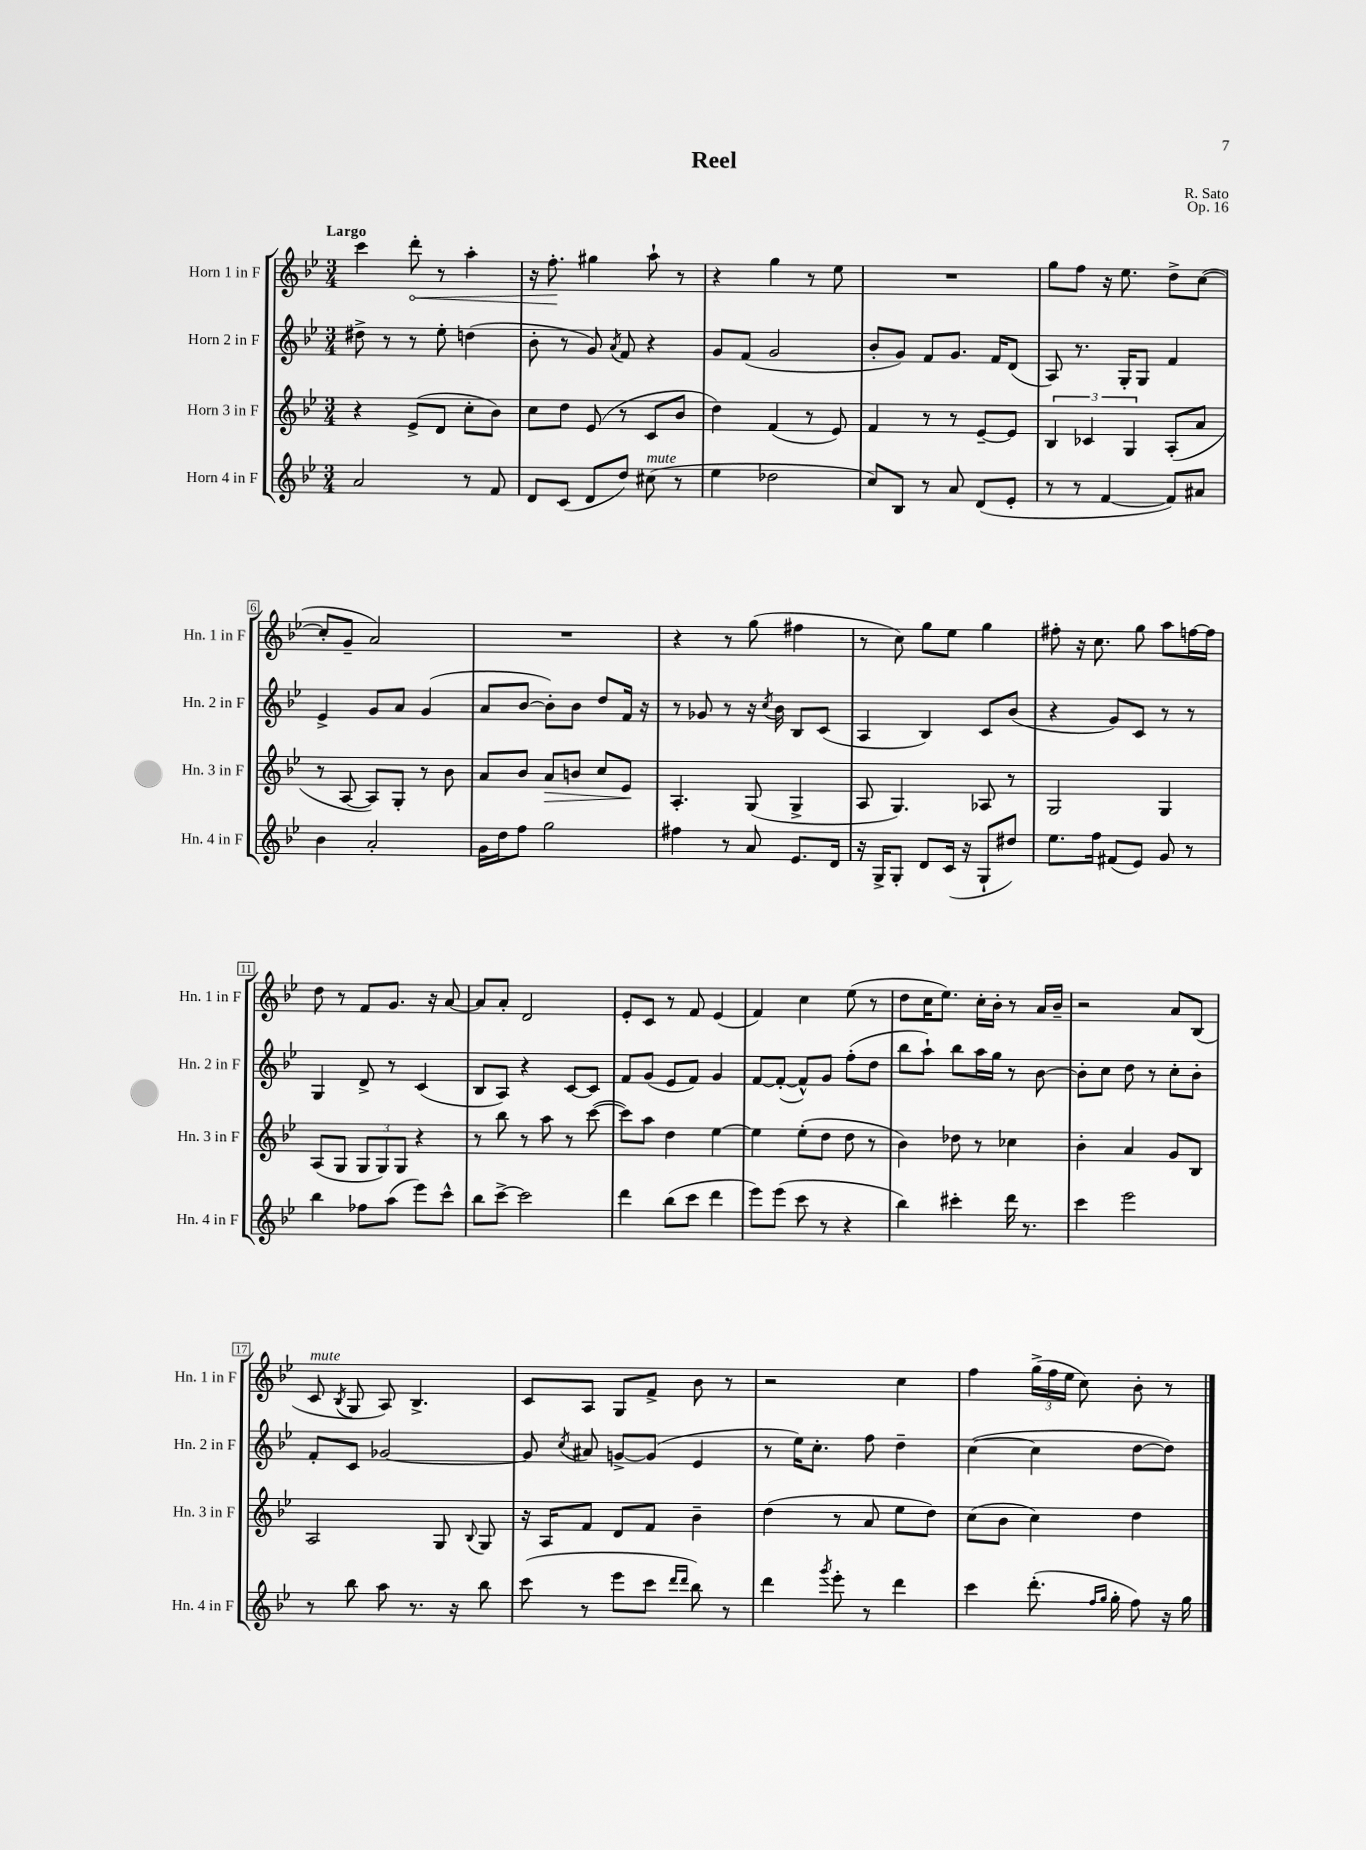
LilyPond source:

\header { title = "Reel" composer = "R. Sato" opus = "Op. 16" }
<<
\new StaffGroup <<
\new Staff = "s0" \with { instrumentName = "Horn 1 in F" shortInstrumentName = "Hn. 1 in F" } {
    \clef treble \key bes \major \numericTimeSignature \time 3/4 \tempo "Largo"
    \autoBeamOff c'''4 \once \override Hairpin.circled-tip = ##t d'''8-.\< r8 a''4-. |
    r16 f''8.-.\! gis''4 a''8-! r8 |
    r4 g''4 r8 ees''8 |
    R2. |
    g''8[ f''8] r16 ees''8. d''8[-> c''8]~( |
    c''8[-. g'8]-- a'2) |
    R2. |
    r4 r8 g''8( fis''4 |
    r8 c''8) g''8[ ees''8] g''4 |
    fis''8-. r16 c''8. g''8 a''8[ f''16~ f''16] |
    d''8 r8 f'8[ g'8.] r16 a'8~ |
    a'8[ a'8]-. d'2 |
    ees'8[-. c'8] r8 f'8 ees'4( |
    f'4) c''4 ees''8( r8 |
    d''8[ c''16 ees''8.]) c''16[-. bes'16]-. r8 a'16[ bes'16]-- |
    r2 a'8[ bes8]( |
    c'8^\markup { \italic "mute" } \acciaccatura { bes8 } g8 a8) bes4.-> |
    c'8[ a8] g8[ f'8]-> bes'8 r8 |
    r2 c''4 |
    f''4 \tuplet 3/2 { g''16[->( f''16 ees''16] } c''8) bes'8-. r8 \bar "|." |
}
\new Staff = "s1" \with { instrumentName = "Horn 2 in F" shortInstrumentName = "Hn. 2 in F" } {
    \clef treble \key bes \major \numericTimeSignature \time 3/4
    \autoBeamOff dis''8-> r8 r8 ees''8-. d''4( |
    bes'8-. r8 g'8) \acciaccatura { a'8 } f'8 r4 |
    g'8[ f'8]( g'2 |
    bes'8[-. g'8]) f'8[ g'8.] f'16[ d'8]( |
    a8) r8. g16[-. g8] f'4 |
    ees'4-> g'8[ a'8] g'4( |
    a'8[ bes'8]~ bes'8[-.) bes'8] d''8[ f'16] r16 |
    r8 ges'8 r8 r16 \acciaccatura { c''8 } bes'16 bes8[ c'8]( |
    a4 bes4) c'8[ bes'8]( |
    r4 g'8[) c'8] r8 r8 |
    g4 d'8-> r8 c'4( |
    bes8[ a8]) r4 c'8[~ c'8] |
    f'8[ g'8]( ees'8[ f'8]) g'4 |
    f'8[~ f'8]~-.( f'8[-^) g'8] f''8[-.( d''8] |
    bes''8[ a''8]-!) bes''8[ a''16 g''16] r8 bes'8~ |
    bes'8[-. c''8] d''8 r8 c''8[-. bes'8]-. |
    f'8[-. c'8] ges'2~ |
    ges'8 \acciaccatura { c''8 } ais'8 g'8[~-> g'8]( ees'4 |
    r8 ees''16[) c''8.]-. f''8 d''4-- |
    c''4~( c''4 d''8[~ d''8]) \bar "|." |
}
\new Staff = "s2" \with { instrumentName = "Horn 3 in F" shortInstrumentName = "Hn. 3 in F" } {
    \clef treble \key bes \major \numericTimeSignature \time 3/4
    \autoBeamOff r4 ees'8[->( d'8] c''8[-. bes'8]) |
    c''8[ d''8] ees'8( r8 c'8[ bes'8] |
    d''4) f'4( r8 ees'8) |
    f'4 r8 r8 ees'8[~-- ees'8] |
    \tuplet 3/2 { bes4 ces'4 g4 } a8[-.( a'8] |
    r8 a8~ a8[) g8]-. r8 bes'8 |
    a'8[ bes'8] a'8[\> b'8] c''8[ ees'8]\! |
    a4.-. g8( g4-> |
    a8 g4.) aes8 r8 |
    g2 g4 |
    a8[( g8] \tuplet 3/2 { g8[ g8) g8] } r4 |
    r8 bes''8 r8 a''8 r8 c'''8~( |
    c'''8[) a''8] d''4 ees''4~ |
    ees''4 ees''8[-.( d''8] d''8 r8 |
    bes'4) des''8 r8 ces''4 |
    bes'4-. a'4 g'8[ bes8] |
    a2 g8 \appoggiatura { bes8 } g8 |
    r16 a16[ f'8] d'8[ f'8] bes'4-- |
    d''4( r8 a'8 ees''8[ d''8]) |
    c''8[( bes'8] c''4) d''4 \bar "|." |
}
\new Staff = "s3" \with { instrumentName = "Horn 4 in F" shortInstrumentName = "Hn. 4 in F" } {
    \clef treble \key bes \major \numericTimeSignature \time 3/4
    \autoBeamOff a'2 r8 f'8 |
    d'8[ c'8]( d'8[ d''8]) cis''8^\markup { \italic "mute" }( r8 |
    ees''4 des''2 |
    c''8[) bes8] r8 a'8 d'8[( ees'8]-. |
    r8 r8 f'4~ f'8[) ais'8] |
    bes'4 a'2-. |
    g'16[ d''16 f''8] g''2 |
    fis''4 r8 a'8 ees'8.[ d'16] |
    r16 g16[-> g8]-. d'8[ c'16]( r16 g8[-! dis''8]) |
    ees''8.[ f''16] fis'8[( ees'8]) g'8 r8 |
    bes''4 fes''8[ a''8]( ees'''8[) c'''8]-^ |
    bes''8[ c'''8]~-> c'''2 |
    d'''4 bes''8[( c'''8] d'''4 |
    ees'''8[) ees'''8]( c'''8 r8 r4 |
    bes''4) cis'''4-. d'''16 r8. |
    c'''4 ees'''2 |
    r8 bes''8 a''8 r8. r16 bes''8 |
    c'''8( r8 ees'''8[ c'''8] \grace { d'''16[ d'''16] } bes''8) r8 |
    d'''4 \acciaccatura { g'''8 } ees'''8-. r8 d'''4 |
    c'''4 d'''8.-.( \grace { f''16[ g''16] } g''16-. f''8) r16 g''16 \bar "|." |
}
>>
>>
\layout { \context { \Score \override BarNumber.stencil = #(make-stencil-boxer 0.1 0.3 ly:text-interface::print) } }
